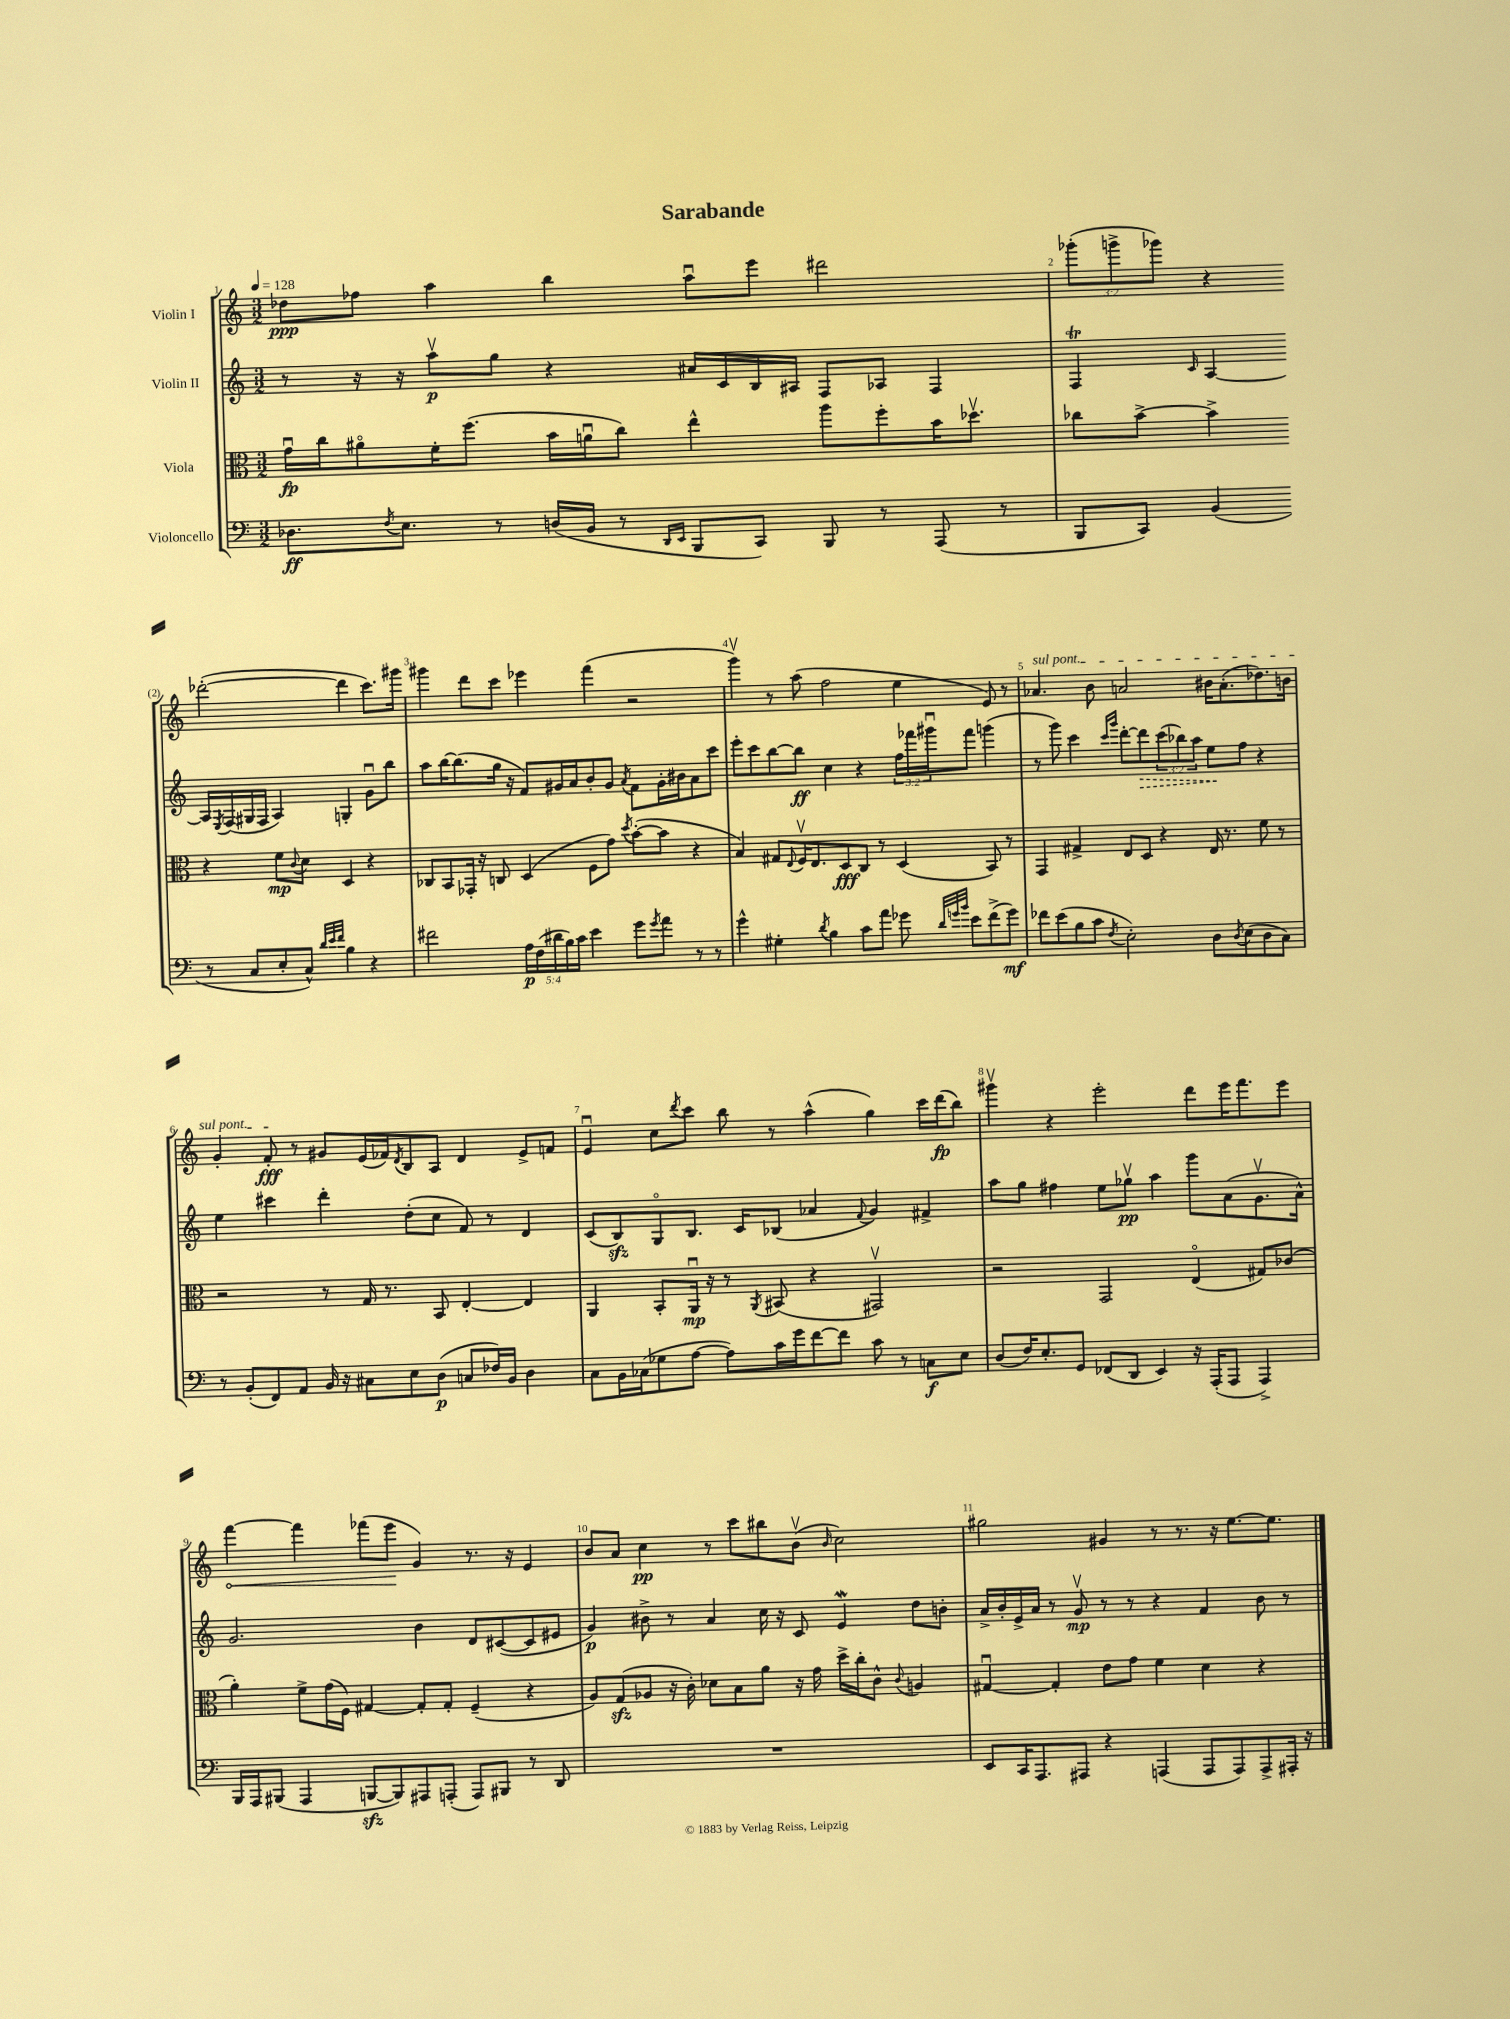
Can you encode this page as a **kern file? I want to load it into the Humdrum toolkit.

**kern	**kern	**kern	**kern
*staff4	*staff3	*staff2	*staff1
*clefF4	*clefC3	*clefG2	*clefG2
*k[]	*k[]	*k[]	*k[]
*M3/2	*M3/2	*M3/2	*M3/2
*MM128	*MM128	*MM128	*MM128
8.D-	16gu	8r	8dd-
.	16cc	.	.
.	8a#o	16r	8ff-
8qF	.	.	.
8.E	.	16r	.
.	16f'	8aav	4aa
.	(8.ff	.	.
8r	.	8gg	.
(16D	16b	4r	4bb
16BB	16au	.	.
8r	8cc)	.	.
16qqDD	.	.	.
16qqEE	.	.	.
8BBB	4ee^^	16a#	8aau
.	.	16c	.
8CC)	.	16B	8eee
.	.	16A#	.
8BBB	8aa	8F	2ddd#
8r	8ff'	8A-	.
(8AAA	16b	4F	.
.	8.dd-v	.	.
8r	.	.	.
=	=	=	=
8BBB	8cc-	4F	(12ggg-'
.	.	.	12ggg^
8CC)	[8b^	.	.
.	.	.	12ggg-)
.	.	16qqc	.
(4BB	4b^]	[4A	4r
8r	4r	16A]	([2ddd-'
.	.	8qE	.
.	.	(16F	.
8C	.	16G#	.
.	.	16F	.
8E'	8f	4A)	.
.	8qqc	.	.
8C^^)	8d	.	.
32qqd	.	.	.
32qqe	.	.	.
32qqf	.	.	.
4B	4D	4G'	4ddd-]
4r	4r	8gu	8.ccc)
.	.	8bb	.
.	.	.	16ggg#
=	=	=	=
2f#	8C-	8aa	4ggg#
.	8BB	[16bb	.
.	.	(8.bb]	.
.	16GG-'	.	8ddd
.	16r	.	.
.	8C	16gg	8ccc
.	.	16r	.
20A	(4D	8f)	4eee-
(20F	.	.	.
20d#	.	.	.
.	.	16g#	.
20B)	.	.	.
.	.	16a	.
20c	.	.	.
4e	8F	8b'	(4fff
.	8g)	8g#	.
.	8qdd	8qa	.
8g	([8b'	8f	2r
8qg	.	.	.
8a	8b]	16g#'	.
.	.	16b#	.
8r	4r	8a	.
8r	.	8ccc	.
=	=	=	=
4g^^	4B)	8eee'	4gggv)
.	.	8ccc	.
4G#'	8G#	[8bb	8r
.	8qqE	.	.
.	16Fv	8bb]	(8aa
.	8.E	.	.
8qd	.	.	.
4B	.	4cc	2ff
.	8D	.	.
8c	8C	4r	.
8a	8r	.	.
8g-	(4D	24ff	4ee
.	.	24fff-	.
.	.	24ggg#u	.
32qqd	.	.	.
32qqg	.	.	.
32qqb	.	.	.
8e	.	8fff-	.
(8f^	8BB)	(4ggg	8e)
8g)	8r	.	8r
=	=	=	=
8f-	4GG	8r	4.a-
(8e	.	8ggg)	.
8B	4G#^	4ccc	.
8c	.	.	8b
.	.	16qqccc	.
8qF	.	16qqggg	.
2E')	8E	[8ddd'	2a
.	8D	8ddd]	.
.	4r	(12ccc	.
.	.	12bb-)	.
.	.	12aa	.
8D	16E	8ee	16b#
.	8.r	.	(8.a'
8qD	.	.	.
(8E	.	8ff	.
8D	8f	4r	8.dd-)
8C)	8r	.	.
.	.	.	16b
=	=	=	=
8r	2r	4ee	4g'
(8BB'	.	.	.
8FF)	.	4ccc#	8f'
8AA	.	.	8r
16BB	8r	4ddd'	8g#
16r	.	.	.
8C#	16G	.	(16e
.	8.r	.	16f-)
.	.	.	8qd
8E	.	(8dd'	8B
(8D	8BB	8cc	8A
8C	[4E'	8f)	4d
16F-)	.	8r	.
16BB	.	.	.
4D	4E]	4d	8e^
.	.	.	8f
=	=	=	=
8C	4AA	(8c	4eu
16BB	.	8B)	.
(16C-	.	.	.
8G-	8BB'	8Go	8cc
.	.	.	8qddd
[8A	16AAu	8.B	8ccc
.	16r	.	.
8A])	8r	.	8bb
.	.	16c	.
.	8qAA	.	.
16c	(8BB#	(8B-	8r
16g	.	.	.
[8f	4r	4a-	(4aa^^
8f]	.	.	.
.	.	8qqf	.
8c	2GG#v)	4g)	4gg)
8r	.	.	.
8C	.	4f#^	16ccc
.	.	.	(16ddd
8E	.	.	8bb)
=	=	=	=
(8D	2r	8aa	4ggg#v
16F)	.	8gg	.
8.E'	.	.	.
.	.	4ff#	4r
8GG	.	.	.
(8FF-	2GG	8ee	2eee'
8DD	.	8gg-v	.
4EE)	.	4aa	.
16r	(4Eo	8ggg	8ddd
(16AAA'	.	.	.
8AAA	.	(8a	16eee
.	.	.	8.fff
4AAA^)	8G#)	8.gv	.
.	(8c-	.	8eee
.	.	16a^^)	.
=	=	=	=
16BBB	4a')	2.g	[4fff
16AAA	.	.	.
(8BBB#	.	.	.
4AAA	8f^	.	4fff]
.	(16g	.	.
.	16F)	.	.
[8BBB	[4G#	.	(8fff-
8BBB])	.	.	8eee
8AAA#	8G#']	4b	4g)
(8AAA'	8G#'	.	.
8AAA)	(4F~	8d	8.r
8BBB#	.	([8c#	.
.	.	.	16r
8r	4r	8c#]	4e
8DD	.	8e#	.
=	=	=	=
1.r	8A)	4g)	8b
.	(8G	.	8a
.	8A-	8b#^	4cc
.	16r	8r	.
.	16c')	.	.
.	8d-	4a	8r
.	8B	.	8ccc
.	8a	16cc	8bb#
.	.	16r	.
.	16r	8c	(8bv
.	16g	.	.
.	.	.	16qqb
.	16dd^	4e	2cc)
.	16cc'	.	.
.	8c^^	.	.
.	8qqc	.	.
.	4A	8dd	.
.	.	8b'	.
=	=	=	=
8EE	[4G#u	16a^	2gg#
.	.	16b'	.
16CC	.	16e^	.
8.AAA	.	16a	.
.	4G#']	8r	.
8AAA#	.	8gv	.
4r	8e	8r	4g#
.	8g	8r	.
(4AAA	4f	4r	8r
.	.	.	8.r
8AAA	4d	4f	.
.	.	.	16r
8AAA)	.	.	[8.ee
8AAA^	4r	8b	.
.	.	.	8.ee]
16AAA#'	.	8r	.
16r	.	.	.
==	==	==	==
*-	*-	*-	*-
